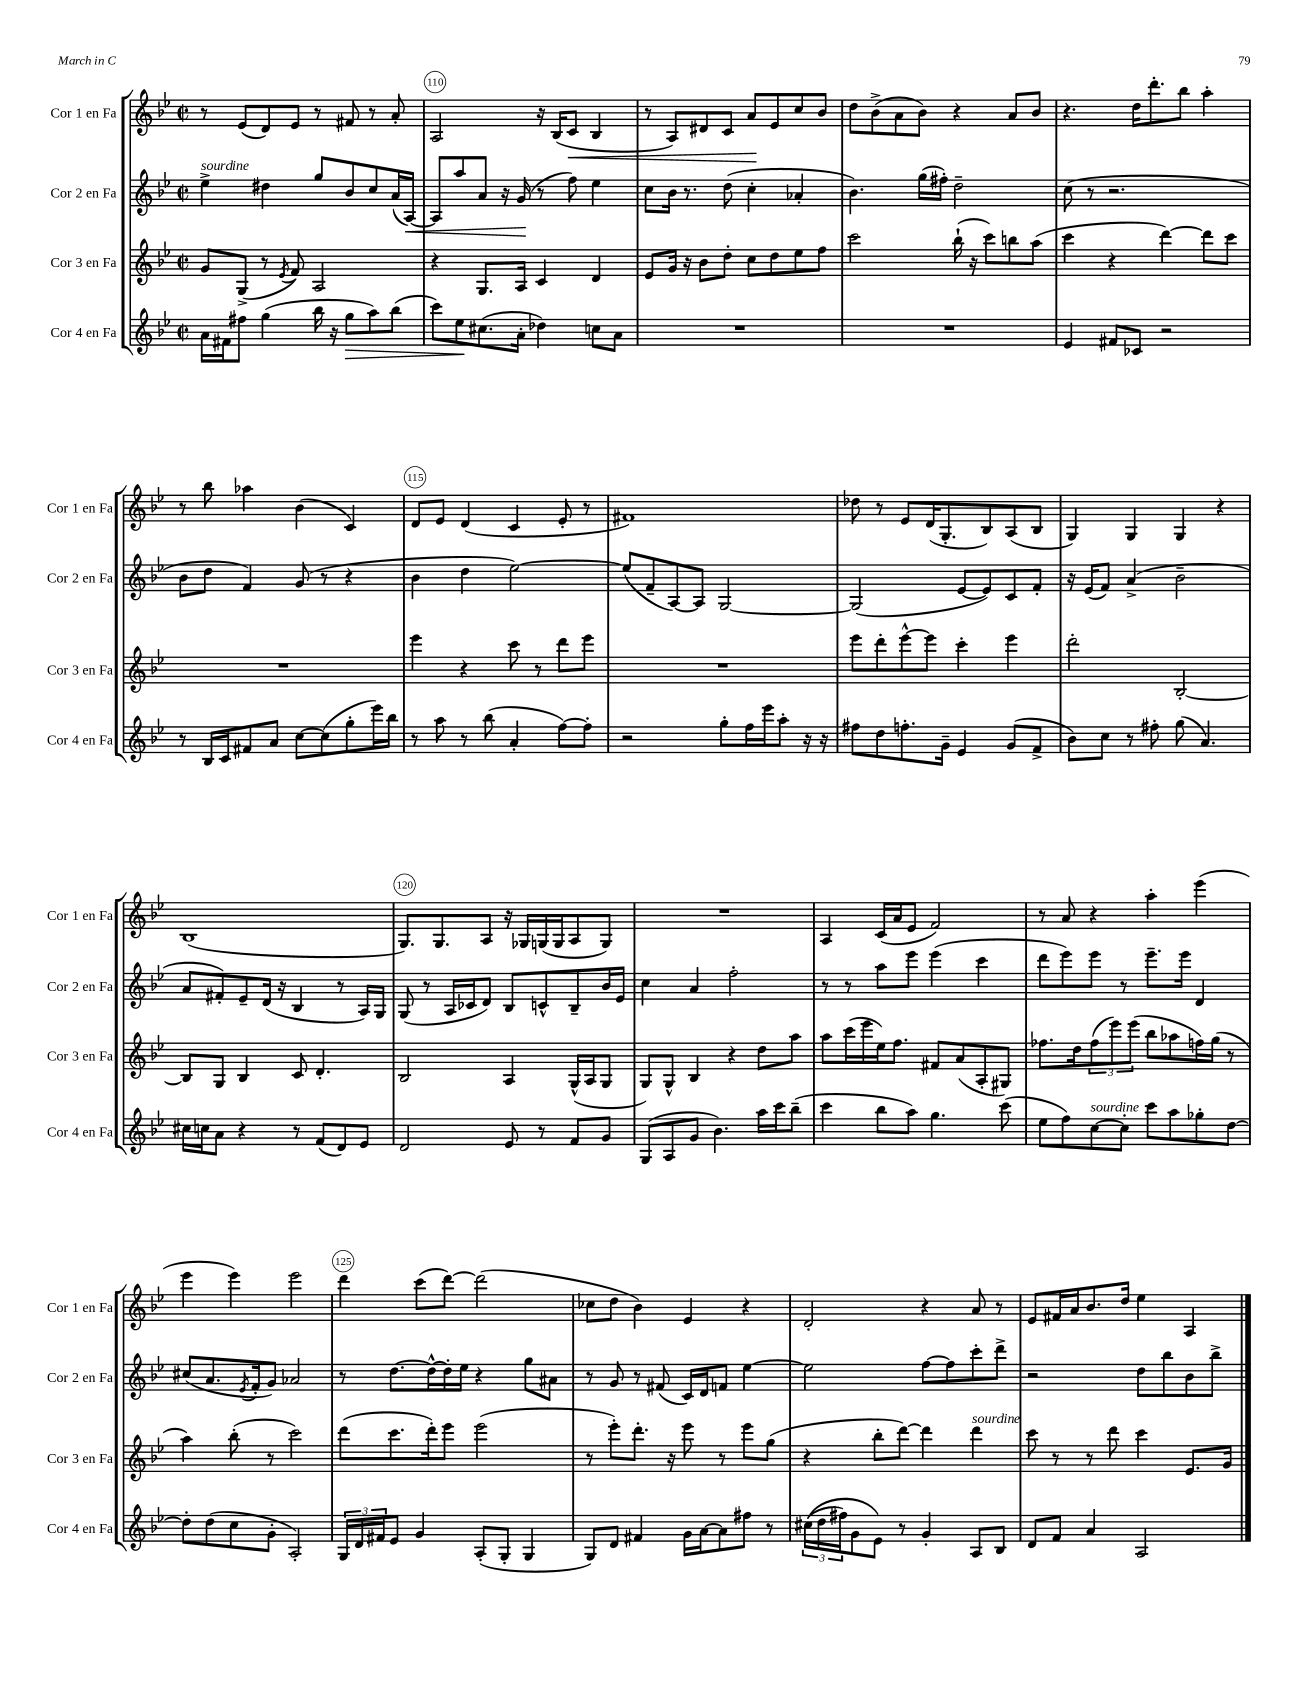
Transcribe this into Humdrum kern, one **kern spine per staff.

**kern	**kern	**kern	**kern
*staff4	*staff3	*staff2	*staff1
*clefG2	*clefG2	*clefG2	*clefG2
*k[b-e-]	*k[b-e-]	*k[b-e-]	*k[b-e-]
*M2/2	*M2/2	*M2/2	*M2/2
*met(c|)	*met(c|)	*met(c|)	*met(c|)
16a	8g	4ee-^	8r
16f#	.	.	.
8ff#	(8G^	.	(8e-
(4gg	8r	4dd#	8d)
.	8qe-	.	.
.	8f)	.	8e-
16bb-	2A	8gg	8r
16r	.	.	.
8gg	.	8b-	8f#
8aa)	.	8cc	8r
(8bb-	.	(16a	8a'
.	.	[16A)	.
=	=	=	=
8ccc)	4r	8A]	2A
8ee-	.	8aa	.
(8.cc#	8.G	8a	.
.	.	16r	.
16a'	16A	(16g	.
4dd-)	4c	8r	16r
.	.	.	(16B-
.	.	8ff)	8c
8cc	4d	4ee-	4B-
8a	.	.	.
=	=	=	=
1r	8e-	8cc	8r
.	16g	16b-	8A)
.	16r	8.r	.
.	8b-	.	8d#
.	8dd'	(8dd	8c
.	8cc	4cc'	8a
.	8dd	.	8e-
.	8ee-	4a-'	8cc
.	8ff	.	8b-
=	=	=	=
1r	2ccc	4.b-)	8dd
.	.	.	(8b-^
.	.	.	8a
.	.	(16gg	8b-)
.	.	16ff#')	.
.	(16bb-`	2dd~	4r
.	16r	.	.
.	8ccc)	.	.
.	8bb	.	8a
.	(8aa	.	8b-
=	=	=	=
4e-	4ccc	(8cc	4.r
.	.	8r	.
8f#	4r	2.r	.
8c-	.	.	16dd
.	.	.	8.ddd'
2r	[4ddd)	.	.
.	.	.	8bb-
.	8ddd]	.	4aa'
.	8ccc	.	.
=	=	=	=
8r	1r	8b-	8r
16B-	.	8dd	8bb-
16c	.	.	.
8f#	.	4f)	4aa-
8a	.	.	.
[8cc	.	(8g	(4b-
(8cc]	.	8r	.
8gg'	.	4r	4c)
16eee-)	.	.	.
16bb-	.	.	.
=	=	=	=
8r	4eee-	4b-	8d
8aa	.	.	8e-
8r	4r	4dd	(4d
(8bb-	.	.	.
4a'	8ccc	[2ee-)	4c
.	8r	.	.
[8ff)	8ddd	.	8e-'
8ff']	8eee-	.	8r
=	=	=	=
2r	1r	(8ee-]	1f#)
.	.	8f~	.
.	.	[8A)	.
.	.	8A]	.
8gg'	.	[2G	.
16ff	.	.	.
16eee-	.	.	.
8aa'	.	.	.
16r	.	.	.
16r	.	.	.
=	=	=	=
8ff#	8eee-	(2G]	8dd-
8dd	8ddd'	.	8r
8.ff'	[8eee-^^	.	8e-
.	8eee-]	.	(16d
16g~	.	.	8.G'
4e-	4ccc'	[8e-	.
.	.	8e-])	8B-)
(8g	4eee-	8c	(8A
8f^	.	8f'	8B-
=	=	=	=
8b-)	2ddd'	16r	4G)
.	.	(16e-	.
8cc	.	8f)	.
8r	.	(4a^	4G
8ff#'	.	.	.
(8gg	[2B-'	2b-~	4G
4.a)	.	.	.
.	.	.	4r
=	=	=	=
16cc#	8B-]	8a	(1B-
16cc	.	.	.
8a	8G	8f#')	.
4r	4B-	8e-~	.
.	.	(16d	.
.	.	16r	.
8r	8c	4B-	.
(8f	4.d'	.	.
8d)	.	8r	.
8e-	.	16A)	.
.	.	16G	.
=	=	=	=
2d	2B-	(8G	8.G)
.	.	8r	.
.	.	.	8.G
.	.	16A	.
.	.	16c-	.
.	.	8d)	8A
8e-	4A	8B-	16r
.	.	.	16G-
8r	.	8c^^	(16G
.	.	.	16G
8f	(16G^^	8B-~	8A
.	16A	.	.
8g	8G	16b-	8G)
.	.	16e-	.
=	=	=	=
(8G	8G)	4cc	1r
8A	8G^^	.	.
8g	4B-	4a	.
4.b-)	.	.	.
.	4r	2ff'	.
16aa	8dd	.	.
16ccc	.	.	.
(8bb-~	8aa	.	.
=	=	=	=
4ccc	8aa	8r	4A
.	(16ccc	8r	.
.	16eee-	.	.
8bb-	16ee-)	8aa	(16c
.	8.ff	.	16a
8aa)	.	8eee-	8e-
4.gg	8f#	(4eee-	2f)
.	(8a	.	.
.	8A'	4ccc	.
(8ccc	8G#)	.	.
=	=	=	=
8ee-	8.ff-	8ddd	8r
8ff)	.	8eee-)	8a
.	16dd	.	.
[8cc	(12ff-	8eee-	4r
.	12eee-)	.	.
8cc']	.	8r	.
.	(12eee-	.	.
8ccc	8bb-	8.eee-~	4aa'
8aa	8aa-	.	.
.	.	16eee-	.
8gg-'	16ff)	4d	(4eee-
.	(16gg	.	.
[8dd	8r	.	.
=	=	=	=
8dd']	4aa)	(8cc#	4eee-
(8dd	.	8.a	.
8cc	(8bb-'	.	4eee-)
.	.	8qe-	.
.	.	16f'	.
8g'	8r	8g)	.
2A')	2ccc)	2a-	2eee-
=	=	=	=
24G	(8ddd	8r	4ddd
24d	.	.	.
24f#	.	.	.
8e-	8.ccc	[8.dd	.
4g	.	.	(8ccc
.	16ddd')	16dd^^_	.
.	8eee-	16dd']	[8ddd)
.	.	16ee-	.
(8A'	(2eee-	4r	(2ddd]
8G'	.	.	.
4G	.	8gg	.
.	.	8a#	.
=	=	=	=
8G)	8r	8r	8cc-
8d	8eee-')	8g	8dd
4f#	8.ddd'	8r	4b-)
.	.	(8f#	.
.	16r	.	.
16g	8eee-	16c)	4e-
[16a	.	16d	.
8a]	8r	8f	.
8ff#	8eee-	[4ee-	4r
8r	(8gg	.	.
=	=	=	=
&((24cc#	4r	2ee-]	2d'
24dd	.	.	.
24ff#)	.	.	.
8g	.	.	.
8e-&)	8bb-'	.	.
8r	[8ddd)	.	.
4g'	4ddd]	[8ff	4r
.	.	8ff]	.
8A	4ddd	8ccc'	8a
8B-	.	8ddd^	8r
=	=	=	=
8d	8ccc	2r	8e-
8f	8r	.	16f#
.	.	.	16a
4a	8r	.	8.b-
.	8ddd	.	.
.	.	.	16dd
2A	4ccc	8dd	4ee-
.	.	8bb-	.
.	8.e-	8b-	4A
.	.	8bb-^	.
.	16g	.	.
==	==	==	==
*-	*-	*-	*-
